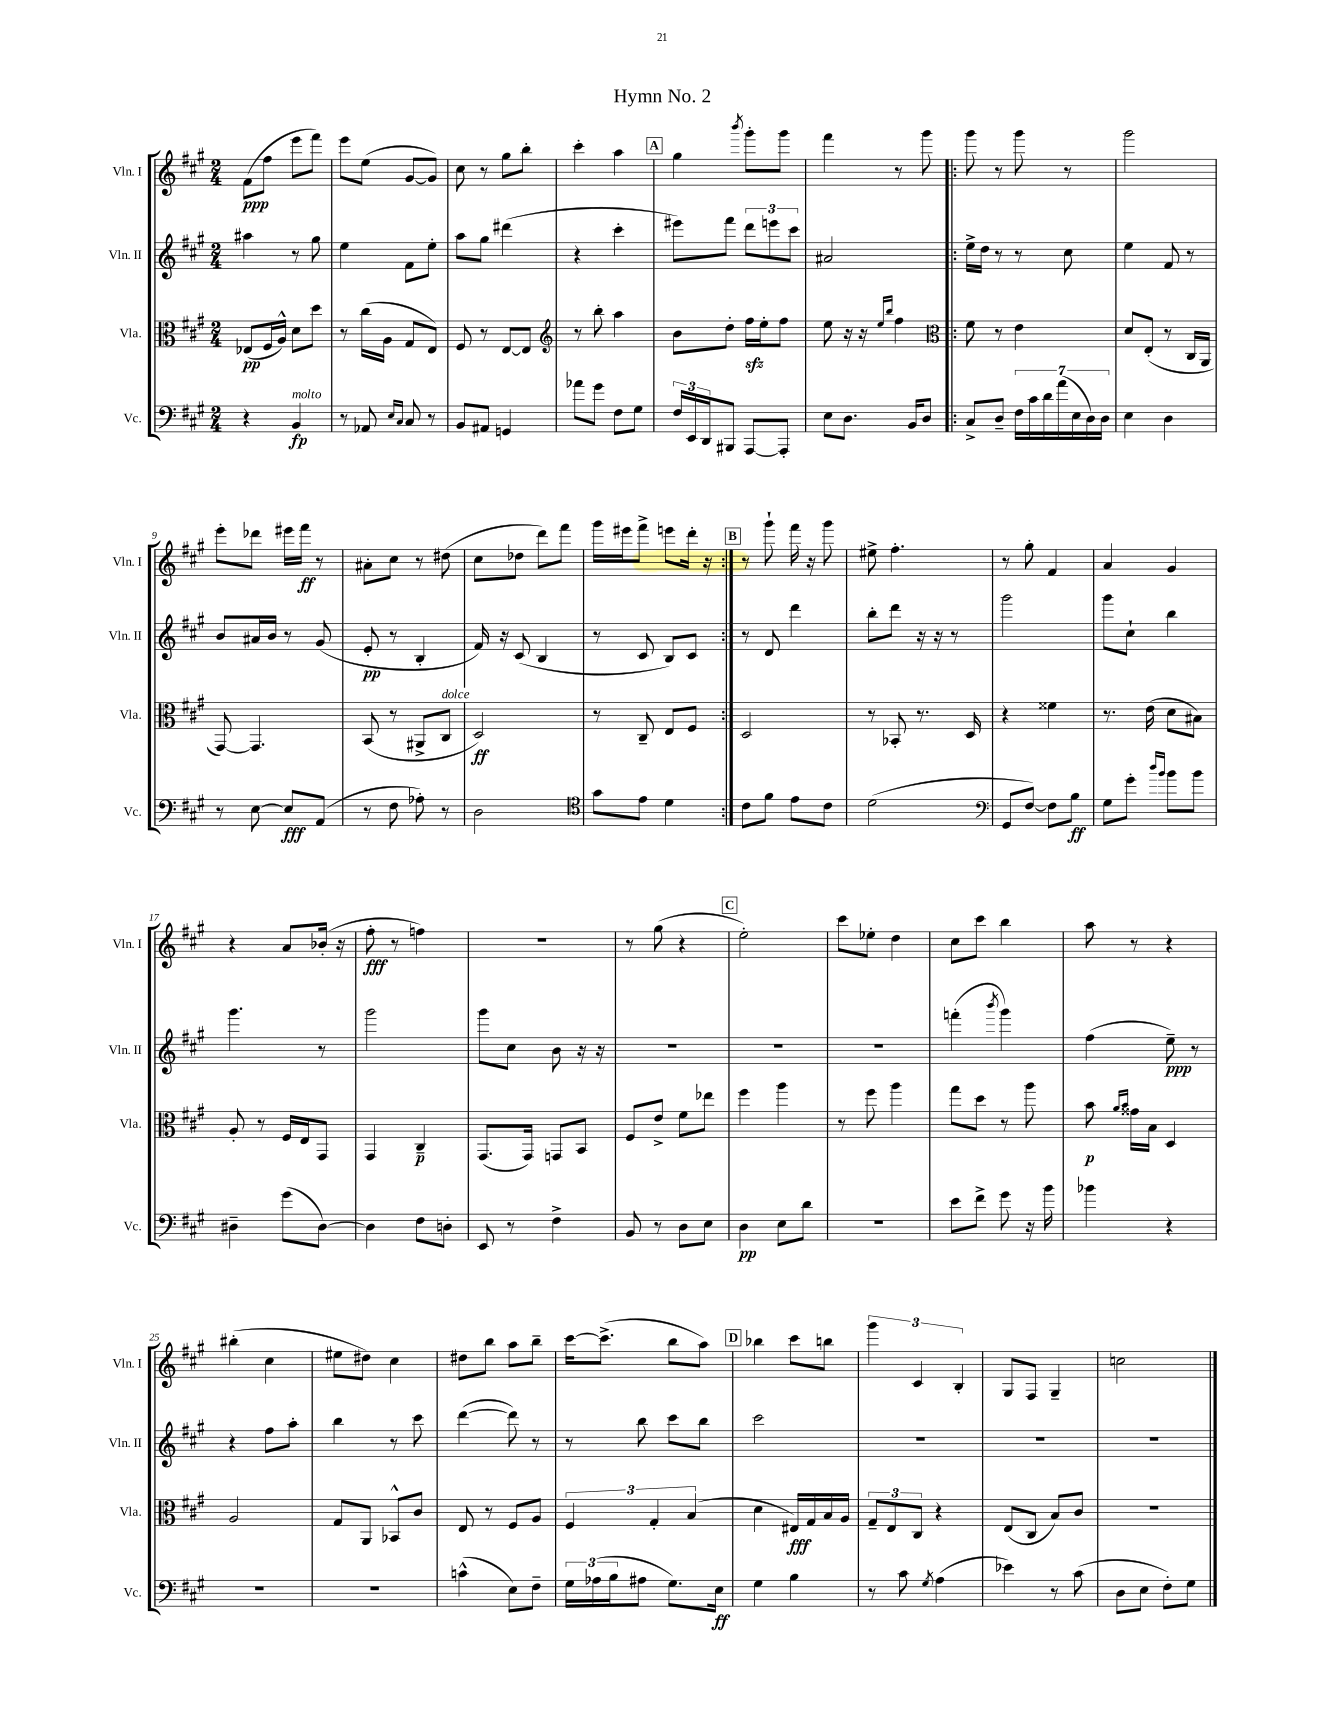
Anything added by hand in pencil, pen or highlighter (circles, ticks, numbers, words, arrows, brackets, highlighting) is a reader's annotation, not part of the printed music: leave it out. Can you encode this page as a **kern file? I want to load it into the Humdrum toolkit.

**kern	**dynam	**kern	**dynam	**kern	**dynam	**kern	**dynam
*part4	*part4	*part3	*part3	*part2	*part2	*part1	*part1
*staff4	*staff4	*staff3	*staff3	*staff2	*staff2	*staff1	*staff1
*I"Vc.	*	*I"Vla.	*	*I"Vln. II	*	*I"Vln. I	*
*I'Vc.	*	*I'Vla.	*	*I'Vln. II	*	*I'Vln. I	*
*clefF4	*	*clefC3	*	*clefG2	*	*clefG2	*
*k[f#c#g#]	*	*k[f#c#g#]	*	*k[f#c#g#]	*	*k[f#c#g#]	*
*M2/4	*	*M2/4	*	*M2/4	*	*M2/4	*
=1	=1	=1	=1	=1	=1	=1	=1
4r	.	(8E-X/L	pp	4aa#X\	.	(8f#\L	ppp
.	.	16F#/L	.	.	.	8ff#\J	.
.	.	16A^^/JJ)	.	.	.	.	.
!LO:TX:a:i:t=molto	!	!	!	!	!	!	!
4BB/	fp	8d\L	.	8r	.	8eee\L	.
.	.	8dd\J	.	8gg#\	.	8fff#\J)	.
=2	=2	=2	=2	=2	=2	=2	=2
8r	.	8r	.	4ee\	.	8eee\L	.
8AA-X/	.	(16cc#\LL	.	.	.	(8ee\J	.
.	.	16A\JJ	.	.	.	.	.
16qqE/LL	.	.	.	.	.	.	.
16qqC#/JJ	.	.	.	.	.	.	.
8C#/	.	8G#/L	.	8f#\L	.	[8g#/L	.
8r	.	8E/J)	.	8ee'\J	.	8g#/J])	.
=3	=3	=3	=3	=3	=3	=3	=3
8BB/L	.	8F#/	.	8aa\L	.	8cc#\	.
8AA#X/J	.	8r	.	8gg#\J	.	8r	.
4GGn/	.	[8E/L	.	(4ddd#X\	.	8gg#\L	.
.	.	8E/J]	.	.	.	8bb'\J	.
=4	=4	=4	=4	=4	=4	=4	=4
*	*	*clefG2	*	*	*	*	*
8a-X\L	.	8r	.	4r	.	4ccc#'\	.
8g#\J	.	8bb'\	.	.	.	.	.
8F#\L	.	4aa\	.	4ccc#'\	.	4aa\	.
8G#\J	.	.	.	.	.	.	.
!!LO:REH:place=s1:t=A
=5	=5	=5	=5	=5	=5	=5	=5
24F#/LL	.	8b\L	.	8eee#X\L)	.	4gg#\	.
24EE/	.	.	.	.	.	.	.
24DD/J	.	.	.	.	.	.	.
8BBB#X/J	.	8dd'\J	.	8fff#\J	.	.	.
.	.	.	.	.	.	8qbbb/	.
[8AAA/L	.	16ff#zz\LL	.	12ddd\L	.	8ggg#'\L	.
.	.	16ee'\J	.	.	.	.	.
.	.	.	.	12eeen\	.	.	.
8AAA'/J]	.	8ff#\J	.	.	.	8ggg#\J	.
.	.	.	.	12ccc#\J	.	.	.
=6	=6	=6	=6	=6	=6	=6	=6
8E\L	.	8ee\	.	2a#X/	.	4fff#\	.
8.D\J	.	16r	.	.	.	.	.
.	.	16r	.	.	.	.	.
.	.	16qqee/LL	.	.	.	.	.
.	.	16qqbb/JJ	.	.	.	.	.
.	.	4ff#\	.	.	.	8r	.
16BB/KL	.	.	.	.	.	.	.
8D/J	.	.	.	.	.	8ggg#\	.
=7!|:	=7!|:	=7!|:	=7!|:	=7!|:	=7!|:	=7!|:	=7!|:
*	*	*clefC3	*	*	*	*	*
8C#^/L	.	8f#\	.	16ee^\LL	.	8ggg#\	.
.	.	.	.	16dd\JJ	.	.	.
8D~/J	.	8r	.	8r	.	8r	.
28F#\LL	.	4e\	.	8r	.	8ggg#\	.
28c#\	.	.	.	.	.	.	.
28d\	.	.	.	.	.	.	.
(28a\	.	.	.	.	.	.	.
.	.	.	.	8cc#\	.	8r	.
28E\	.	.	.	.	.	.	.
28D\)	.	.	.	.	.	.	.
28D\JJ	.	.	.	.	.	.	.
=8	=8	=8	=8	=8	=8	=8	=8
4E\	.	8d/L	.	4ee\	.	2ggg#\	.
.	.	(8E'/J	.	.	.	.	.
4D\	.	8r	.	8f#/	.	.	.
.	.	16C#/LL	.	8r	.	.	.
.	.	16AA/JJ	.	.	.	.	.
!!LO:LB:g=z
=9	=9	=9	=9	=9	=9	=9	=9
8r	.	[8GG#/)	.	8b/L	.	8eee'\L	.
[8E\	.	4.GG#/]	.	16a#X/L	.	8ddd-X\J	.
.	.	.	.	16b/JJ	.	.	.
8E/L]	fff	.	.	8r	.	16eee#X\LL	.
.	.	.	.	.	.	16fff#\JJ	ff
(8AA/J	.	.	.	(8g#/	.	8r	.
=10	=10	=10	=10	=10	=10	=10	=10
8r	.	(8BB/	.	8e'/	pp	8a#X'\L	.
8F#\	.	8r	.	8r	.	8cc#\J	.
8A-X'\)	.	8AA#X^/L	.	4B'/	.	8r	.
!	!	!LO:TX:a:i:t=dolce	!	!	!	!	!
8r	.	8C#/J	.	.	.	(8dd#X\	.
=11	=11	=11	=11	=11	=11	=11	=11
2D\	.	2D/)	ff	16f#/)	.	8cc#\L	.
.	.	.	.	16r	.	.	.
.	.	.	.	(8c#/	.	8dd-X\J	.
.	.	.	.	4B/	.	8ddd\L)	.
.	.	.	.	.	.	8fff#\J	.
=12	=12	=12	=12	=12	=12	=12	=12
*clefC4	*	*	*	*	*	*	*
8g#\L	.	8r	.	8r	.	16ggg#\LL	.
.	.	.	.	.	.	16eee#X\J	.
8e\J	.	8C#~/	.	8c#/	.	8fff#^\J	.
4d\	.	8E/L	.	8B/L)	.	8eeen\L	.
.	.	8F#/J	.	8c#/J	.	16ddd'\Jk	.
.	.	.	.	.	.	16r	.
!!LO:REH:place=s1:t=B
=13:|!	=13:|!	=13:|!	=13:|!	=13:|!	=13:|!	=13:|!	=13:|!
8c#\L	.	2D/	.	8r	.	8r	.
8f#\J	.	.	.	8d/	.	8ggg#`\	.
8e\L	.	.	.	4ddd\	.	16fff#\	.
.	.	.	.	.	.	16r	.
8c#\J	.	.	.	.	.	8ggg#\	.
=14	=14	=14	=14	=14	=14	=14	=14
(2d\	.	8r	.	8bb'\L	.	8ee#X^\	.
.	.	8BB-X'/	.	8ddd\J	.	4.ff#'\	.
.	.	8.r	.	16r	.	.	.
.	.	.	.	16r	.	.	.
.	.	.	.	8r	.	.	.
.	.	16D/	.	.	.	.	.
=15	=15	=15	=15	=15	=15	=15	=15
*clefF4	*	*	*	*	*	*	*
8GG#/L	.	4r	.	2ggg#\	.	8r	.
[8F#/J)	.	.	.	.	.	8gg#'\	.
8F#\L]	.	4f##X\	.	.	.	4f#/	.
8B\J	ff	.	.	.	.	.	.
=16	=16	=16	=16	=16	=16	=16	=16
8G#\L	.	8.r	.	8ggg#\L	.	4a/	.
8g#'\J	.	.	.	8cc#`\J	.	.	.
.	.	(16e\	.	.	.	.	.
16qqdd/LL	.	.	.	.	.	.	.
16qqb/JJ	.	.	.	.	.	.	.
8b\L	.	8d\L	.	4bb\	.	4g#/	.
8b\J	.	8B#X\J)	.	.	.	.	.
!!LO:LB:g=z
=17	=17	=17	=17	=17	=17	=17	=17
4D#X~\	.	8A'/	.	4.ggg#\	.	4r	.
.	.	8r	.	.	.	.	.
(8g#\L	.	16F#/LL	.	.	.	8a/L	.
.	.	16E/J	.	.	.	.	.
[8D#\J)	.	8GG#/J	.	8r	.	(16b-X'/Jk	.
.	.	.	.	.	.	16r	.
=18	=18	=18	=18	=18	=18	=18	=18
4D#\]	.	4GG#/	.	2ggg#\	.	8ff#'\	fff
.	.	.	.	.	.	8r	.
8F#\L	.	4C#~/	p	.	.	4ffn\)	.
8Dn'\J	.	.	.	.	.	.	.
=19	=19	=19	=19	=19	=19	=19	=19
8EE/	.	(8.GG#/L	.	8ggg#\L	.	2r	.
8r	.	.	.	8cc#\J	.	.	.
.	.	16GG#/Jk)	.	.	.	.	.
4F#^\	.	8GGn/L	.	8b\	.	.	.
.	.	8BB/J	.	16r	.	.	.
.	.	.	.	16r	.	.	.
=20	=20	=20	=20	=20	=20	=20	=20
8BB/	.	8F#/L	.	2r	.	8r	.
8r	.	8e^/J	.	.	.	(8gg#\	.
8D\L	.	8f#\L	.	.	.	4r	.
8E\J	.	8ee-X\J	.	.	.	.	.
!!LO:REH:place=s1:t=C
=21	=21	=21	=21	=21	=21	=21	=21
4D\	pp	4ff#\	.	2r	.	2ee'\)	.
8E\L	.	4aa\	.	.	.	.	.
8d\J	.	.	.	.	.	.	.
=22	=22	=22	=22	=22	=22	=22	=22
2r	.	8r	.	2r	.	8ccc#\L	.
.	.	8ff#\	.	.	.	8ee-X'\J	.
.	.	4aa\	.	.	.	4dd\	.
=23	=23	=23	=23	=23	=23	=23	=23
8e\L	.	8gg#\L	.	(4fffn'\	.	8cc#\L	.
8f#^\J	.	8dd\J	.	.	.	8ccc#\J	.
.	.	.	.	8qbbb/	.	.	.
8g#\	.	8r	.	4ggg#\)	.	4bb\	.
16r	.	8aa\	.	.	.	.	.
16b\	.	.	.	.	.	.	.
=24	=24	=24	=24	=24	=24	=24	=24
4b-X\	.	8b\	p	(4ff#\	.	8aa\	.
.	.	16qqa/LL	.	.	.	.	.
.	.	16qqb/JJ	.	.	.	.	.
.	.	16g##X\LL	.	.	.	8r	.
.	.	16B\JJ	.	.	.	.	.
4r	.	4D/	.	8ee~\)	ppp	4r	.
.	.	.	.	8r	.	.	.
!!LO:LB:g=z
=25	=25	=25	=25	=25	=25	=25	=25
2r	.	2A/	.	4r	.	(4bb#X'\	.
.	.	.	.	8ff#\L	.	4cc#\	.
.	.	.	.	8aa'\J	.	.	.
=26	=26	=26	=26	=26	=26	=26	=26
2r	.	8G#/L	.	4bb\	.	8ee#X\L	.
.	.	8AA/J	.	.	.	8dd#X\J)	.
.	.	8BB-X^^/L	.	8r	.	4cc#\	.
.	.	8c#/J	.	8ccc#\	.	.	.
=27	=27	=27	=27	=27	=27	=27	=27
(4cn^^\	.	8E/	.	([4ddd\	.	8dd#X\L	.
.	.	8r	.	.	.	8bb\J	.
8E\L)	.	8F#/L	.	8ddd\])	.	8aa\L	.
8F#~\J	.	8A/J	.	8r	.	8bb~\J	.
=28	=28	=28	=28	=28	=28	=28	=28
24G#\LL	.	6F#/	.	8r	.	[16ccc#\KL	.
(24A-X\	.	.	.	.	.	.	.
.	.	.	.	.	.	(8.ccc#^\J]	.
24B\J	.	.	.	.	.	.	.
8A#X\J	.	.	.	8bb\	.	.	.
.	.	6G#'/	.	.	.	.	.
8.G#\L)	.	.	.	8ccc#\L	.	8bb\L	.
.	.	(6B/	.	.	.	.	.
.	.	.	.	8bb\J	.	8aa\J)	.
16E\Jk	ff	.	.	.	.	.	.
!!LO:REH:place=s1:t=D
=29	=29	=29	=29	=29	=29	=29	=29
4G#\	.	4d\	.	2ccc#\	.	4bb-X\	.
4B\	.	16E#X/LL)	fff	.	.	8ccc#\L	.
.	.	16G#/	.	.	.	.	.
.	.	16B/	.	.	.	8bbn\J	.
.	.	16A/JJ	.	.	.	.	.
=30	=30	=30	=30	=30	=30	=30	=30
8r	.	12G#~/L	.	2r	.	6ggg#\	.
.	.	12E/	.	.	.	.	.
8c#\	.	.	.	.	.	.	.
.	.	12C#/J	.	.	.	6c#/	.
8qG#/	.	.	.	.	.	.	.
(4A\	.	4r	.	.	.	.	.
.	.	.	.	.	.	6B'/	.
=31	=31	=31	=31	=31	=31	=31	=31
4e-X\)	.	(8E/L	.	2r	.	8G#/L	.
.	.	8C#/J	.	.	.	8F#/J	.
8r	.	8B/L)	.	.	.	4G#~/	.
(8c#\	.	8c#/J	.	.	.	.	.
=32	=32	=32	=32	=32	=32	=32	=32
8D\L	.	2r	.	2r	.	2ccn\	.
8E\J	.	.	.	.	.	.	.
8F#'\L)	.	.	.	.	.	.	.
8G#\J	.	.	.	.	.	.	.
==	==	==	==	==	==	==	==
*-	*-	*-	*-	*-	*-	*-	*-
